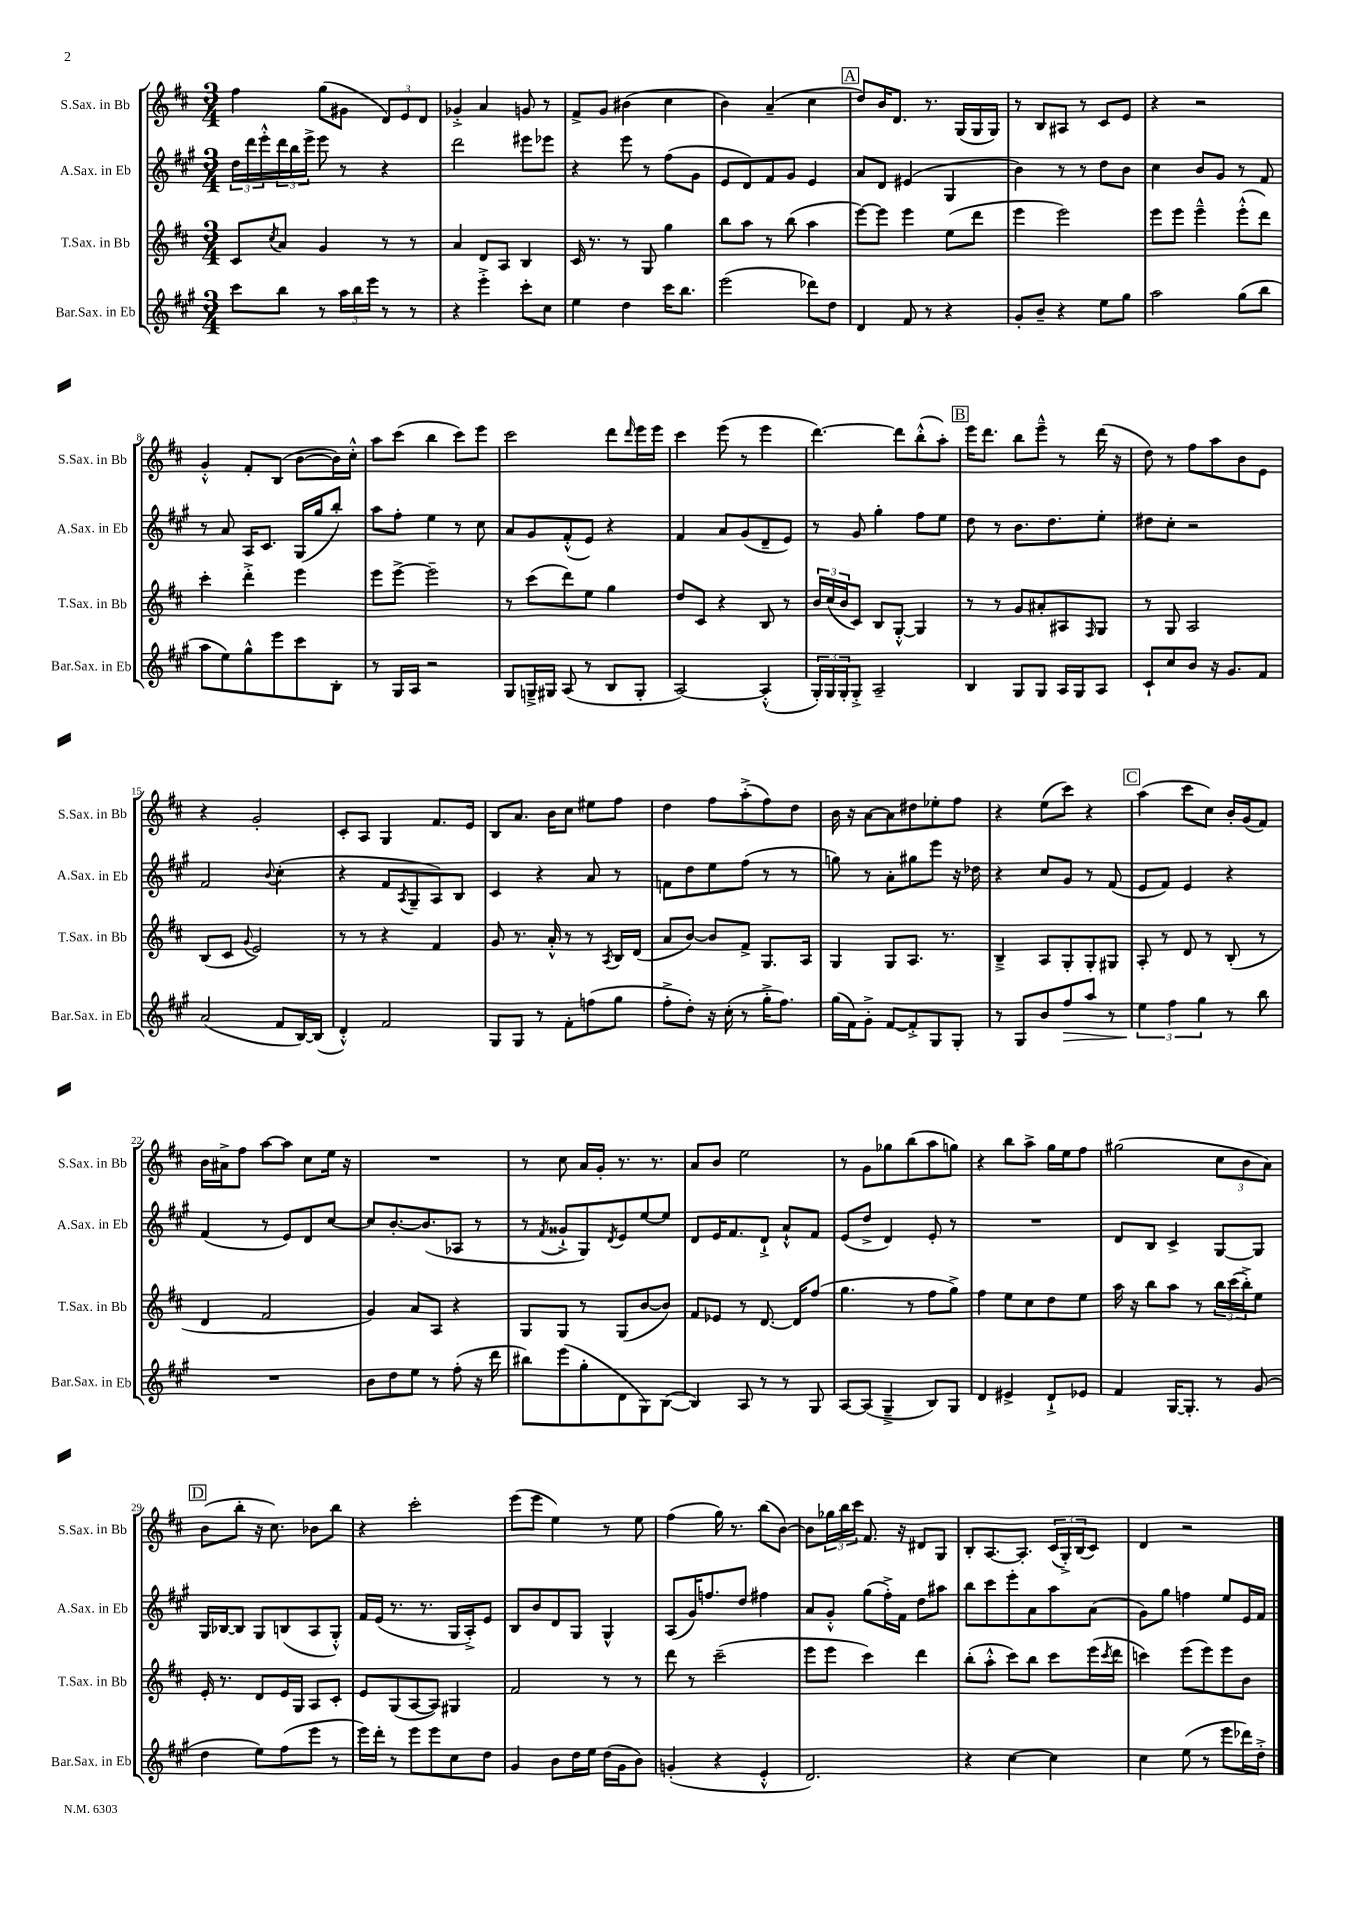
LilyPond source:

<<
\new StaffGroup <<
\new Staff = "s0" \with { instrumentName = "S.Sax. in Bb" shortInstrumentName = "S.Sax. in Bb" } {
    \clef treble \key d \major \numericTimeSignature \time 3/4
    fis''4 g''8( gis'8 \tuplet 3/2 { d'8) e'8 d'8 } |
    ges'4-.-> a'4 g'8 r8 |
    fis'8-> g'8 bis'4( cis''4 |
    b'4) a'4--( cis''4 |
    \mark \markup { \box "A" } d''8) b'16 d'8. r8. g16( g16 g16) |
    r8 b8 ais8 r8 cis'8 e'8 |
    r4 r2 |
    g'4-.-^ fis'8-. b8( b'8~ b'16) cis''16-.-^ |
    a''8 cis'''8( b''4 cis'''8) e'''8 |
    cis'''2 d'''8 \grace { d'''16 } e'''16 e'''16 |
    cis'''4 e'''8( r8 e'''4 |
    d'''4.~) d'''8 b''8-.-^( a''8-.) |
    \mark \markup { \box "B" } e'''16 d'''8. b''8 e'''8---^ r8 d'''16( r16 |
    d''8) r8 fis''8 a''8 b'8 e'8 |
    r4 g'2-. |
    cis'8-. a8 g4 fis'8. e'16 |
    b8 a'8. b'16 cis''8 eis''8 fis''8 |
    d''4 fis''8 a''8-.->( fis''8) d''8 |
    b'16 r16 a'8~ a'8 dis''8 ees''8-. fis''8 |
    r4 e''8( cis'''8) r4 |
    \mark \markup { \box "C" } a''4( cis'''8 cis''8) b'16-. g'16( fis'8) |
    b'16 ais'16-> fis''8 a''8~ a''8 cis''8 e''16 r16 |
    R2. |
    r8 cis''8 a'16 g'16-. r8. r8. |
    a'8 b'8 e''2 |
    r8 g'8 ges''8 b''8( a''8 g''8) |
    r4 b''8 a''8-> g''16 e''16 fis''8 |
    gis''2( \tuplet 3/2 { cis''8 b'8 a'8) } |
    \mark \markup { \box "D" } b'8( b''8-. r16 cis''8.) bes'8 b''8 |
    r4 cis'''2-. |
    e'''8( e'''8 e''4) r8 e''8 |
    fis''4( g''16) r8. b''8( b'8~) |
    b'8 \tuplet 3/2 { ges''16 b''16 cis'''16 } fis'8. r16 dis'8 g8 |
    b8-. a8.~ a8.-. \tuplet 3/2 { cis'16( g16-.->) b16( } cis'8) |
    d'4 r2 \bar "|." |
}
\new Staff = "s1" \with { instrumentName = "A.Sax. in Eb" shortInstrumentName = "A.Sax. in Eb" } {
    \clef treble \key a \major \numericTimeSignature \time 3/4
    \tuplet 3/2 { d''16 d'''16 e'''16-.-^ } \tuplet 3/2 { d'''16 b''16 e'''16-> } e'''8 r8 r4 |
    d'''2 eis'''8 ees'''8 |
    r4 e'''8 r8 fis''8( gis'8 |
    e'8 d'8) fis'8 gis'8 e'4 |
    \mark \markup { \box "A" } a'8 d'8 eis'4( gis4 |
    b'4) r8 r8 d''8 b'8 |
    cis''4 b'8 gis'8 r8 fis'8 |
    r8 a'8 a16 cis'8. gis16( gis''16 b''8-.) |
    a''8 fis''8-. e''4 r8 cis''8 |
    a'8 gis'8 fis'8-.-^( e'8) r4 |
    fis'4 a'8 gis'8( d'8-- e'8) |
    r8 gis'8 gis''4-. fis''8 e''8 |
    \mark \markup { \box "B" } d''8 r8 b'8. d''8. e''8-. |
    dis''8 cis''8-. r2 |
    fis'2 \appoggiatura { b'8 } cis''4-.( |
    r4 fis'8 \acciaccatura { a8 } gis8-- a8) b8 |
    cis'4 r4 a'8 r8 |
    f'8 d''8 e''8 fis''8( r8 r8 |
    g''8) r8 a'8-. gis''8 e'''8 r16 des''16 |
    r4 cis''8 gis'8 r8 fis'8( |
    \mark \markup { \box "C" } e'8 fis'8) e'4 r4 |
    fis'4( r8 e'8) d'8 cis''8~ |
    cis''8 b'8.~-. b'8.( aes8 r8 |
    r8 \acciaccatura { fis'8 } gisis'8-!-> gis8) \acciaccatura { d'8 } e'8 e''8~ e''8 |
    d'8 e'16 fis'8. d'8-!-> a'8-!-^ fis'8 |
    e'8( d''8-> d'4) e'8-. r8 |
    R2. |
    d'8 b8 cis'4-> gis8~ gis8 |
    \mark \markup { \box "D" } gis16 bes16~ bes8 gis8 b8( a8 gis8-.-^) |
    fis'16 e'16( r8. r8. gis16 a16-.->) e'8 |
    b8 b'8 d'8 gis8 gis4-^ |
    a8( gis'16) f''8. d''8 fis''4 |
    a'8 gis'8-.-^ gis''8( fis''16-.->) fis'16 d''8 ais''8 |
    b''8 cis'''8 e'''8-. a'8 a''8 a'8( |
    gis'8) gis''8 f''4 e''8 e'16 fis'16 \bar "|." |
}
\new Staff = "s2" \with { instrumentName = "T.Sax. in Bb" shortInstrumentName = "T.Sax. in Bb" } {
    \clef treble \key d \major \numericTimeSignature \time 3/4
    cis'8 \acciaccatura { cis''8 } a'8 g'4 r8 r8 |
    a'4 d'8 a8 b4 |
    cis'16 r8. r8 g8 g''4 |
    b''8 a''8 r8 b''8( a''4 |
    \mark \markup { \box "A" } e'''8~) e'''8 e'''4 e''8( d'''8 |
    e'''4 e'''2) |
    e'''8 e'''8 e'''4---^ e'''8-.-^( d'''8) |
    cis'''4-. d'''4-.-> e'''4 |
    e'''8 e'''8~-> e'''2-- |
    r8 cis'''8( d'''8) e''8 g''4 |
    d''8 cis'8 r4 b8 r8 |
    \tuplet 3/2 { b'16 cis''16( b'16 } cis'8) b8 g8~-.-^ g4 |
    \mark \markup { \box "B" } r8 r8 g'8 ais'8-. ais8 \grace { fis16 } g8 |
    r8 g8 a2 |
    b8( cis'8 \appoggiatura { g'8 } e'2) |
    r8 r8 r4 fis'4 |
    g'8 r8. a'16-.-^ r8 r8 \acciaccatura { a8 } b16 d'16( |
    a'8 b'8~) b'8 fis'8-> g8. a16 |
    g4 g8 a8. r8. |
    b4---> a8 g8-. g8-. gis8 |
    \mark \markup { \box "C" } a8-. r8 d'8 r8 b8-.( r8 |
    d'4 fis'2 |
    g'4) a'8 a8 r4 |
    g8 g8 r8 g8( b'8~ b'8) |
    fis'8 ees'8 r8 d'8.~ d'16 fis''8( |
    g''4. r8 fis''8 g''8->) |
    fis''4 e''8 cis''8 d''8 e''8 |
    a''16 r16 b''8 a''8 r8 \tuplet 3/2 { b''16 cis'''16( b''16-.->) } e''8 |
    \mark \markup { \box "D" } e'16-. r8. d'8 e'16 g16 a8 cis'8-. |
    e'8 g8( a8~ a8) gis4 |
    fis'2 r8 r8 |
    d'''8 r8 cis'''2--( |
    e'''8 e'''8 cis'''4) d'''4 |
    b''8-.( a''8-.-^ cis'''8) b''8 cis'''8 e'''16( \acciaccatura { cis'''8 } d'''16 |
    c'''4) e'''8( e'''8) e'''8 b'8 \bar "|." |
}
\new Staff = "s3" \with { instrumentName = "Bar.Sax. in Eb" shortInstrumentName = "Bar.Sax. in Eb" } {
    \clef treble \key a \major \numericTimeSignature \time 3/4
    cis'''8 b''8 r8 \tuplet 3/2 { a''16 b''16 e'''16 } r8 r8 |
    r4 e'''4-.-> cis'''8-. cis''8 |
    e''4 d''4 cis'''16 b''8. |
    e'''2( des'''8) d''8 |
    \mark \markup { \box "A" } d'4 fis'8 r8 r4 |
    gis'8-. b'8-- r4 e''8 gis''8 |
    a''2 gis''8( b''8 |
    a''8 e''8) gis''8-^ e'''8 cis'''8 b8-. |
    r8 gis16 a16 r2 |
    gis8 g16---> gis16 a8( r8 b8 gis8-. |
    a2~) a4-.-^( |
    \tuplet 3/2 { gis16-.) gis16 gis16-. } gis8-.-> a2-- |
    \mark \markup { \box "B" } b4 gis8 gis8 a16 gis16 a8 |
    cis'8-! cis''8 b'8 r16 gis'8. fis'8 |
    a'2( fis'8 b16~) b16( |
    d'4-.-^) fis'2 |
    gis8 gis8 r8 fis'8-. f''8( gis''8 |
    fis''8-.-> d''8-.) r16 cis''16-.( r8 gis''16-.-> fis''8.) |
    gis''16( fis'16) gis'8-.-> fis'8~ fis'8-.-> gis8 gis8-. |
    r8 gis8 b'8 fis''8\> a''8 r8 |
    \mark \markup { \box "C" } \tuplet 3/2 { e''4\! fis''4 gis''4 } r8 b''8 |
    R2. |
    b'8 d''8 e''8 r8 fis''8-.( r16 d'''16 |
    bis''8) e'''8( gis''8-. d'8 gis8) b8~( |
    b4) a8 r8 r8 gis8 |
    a8~ a8( gis4---> b8) gis8 |
    d'4 eis'4-> d'8-!-> ees'8 |
    fis'4 gis16~ gis8.-. r8 gis'8( |
    \mark \markup { \box "D" } d''4 e''8) fis''8( e'''8 r8 |
    e'''16) d'''16-. r8 e'''8 e'''8 cis''8 d''8 |
    gis'4 b'8 d''16 e''16 d''16( gis'16 b'8) |
    g'4-.( r4 e'4-.-^ |
    d'2.) |
    r4 cis''4~ cis''4 |
    cis''4 e''8( r8 e'''8 des'''16) d''16-.-> \bar "|." |
}
>>
>>
